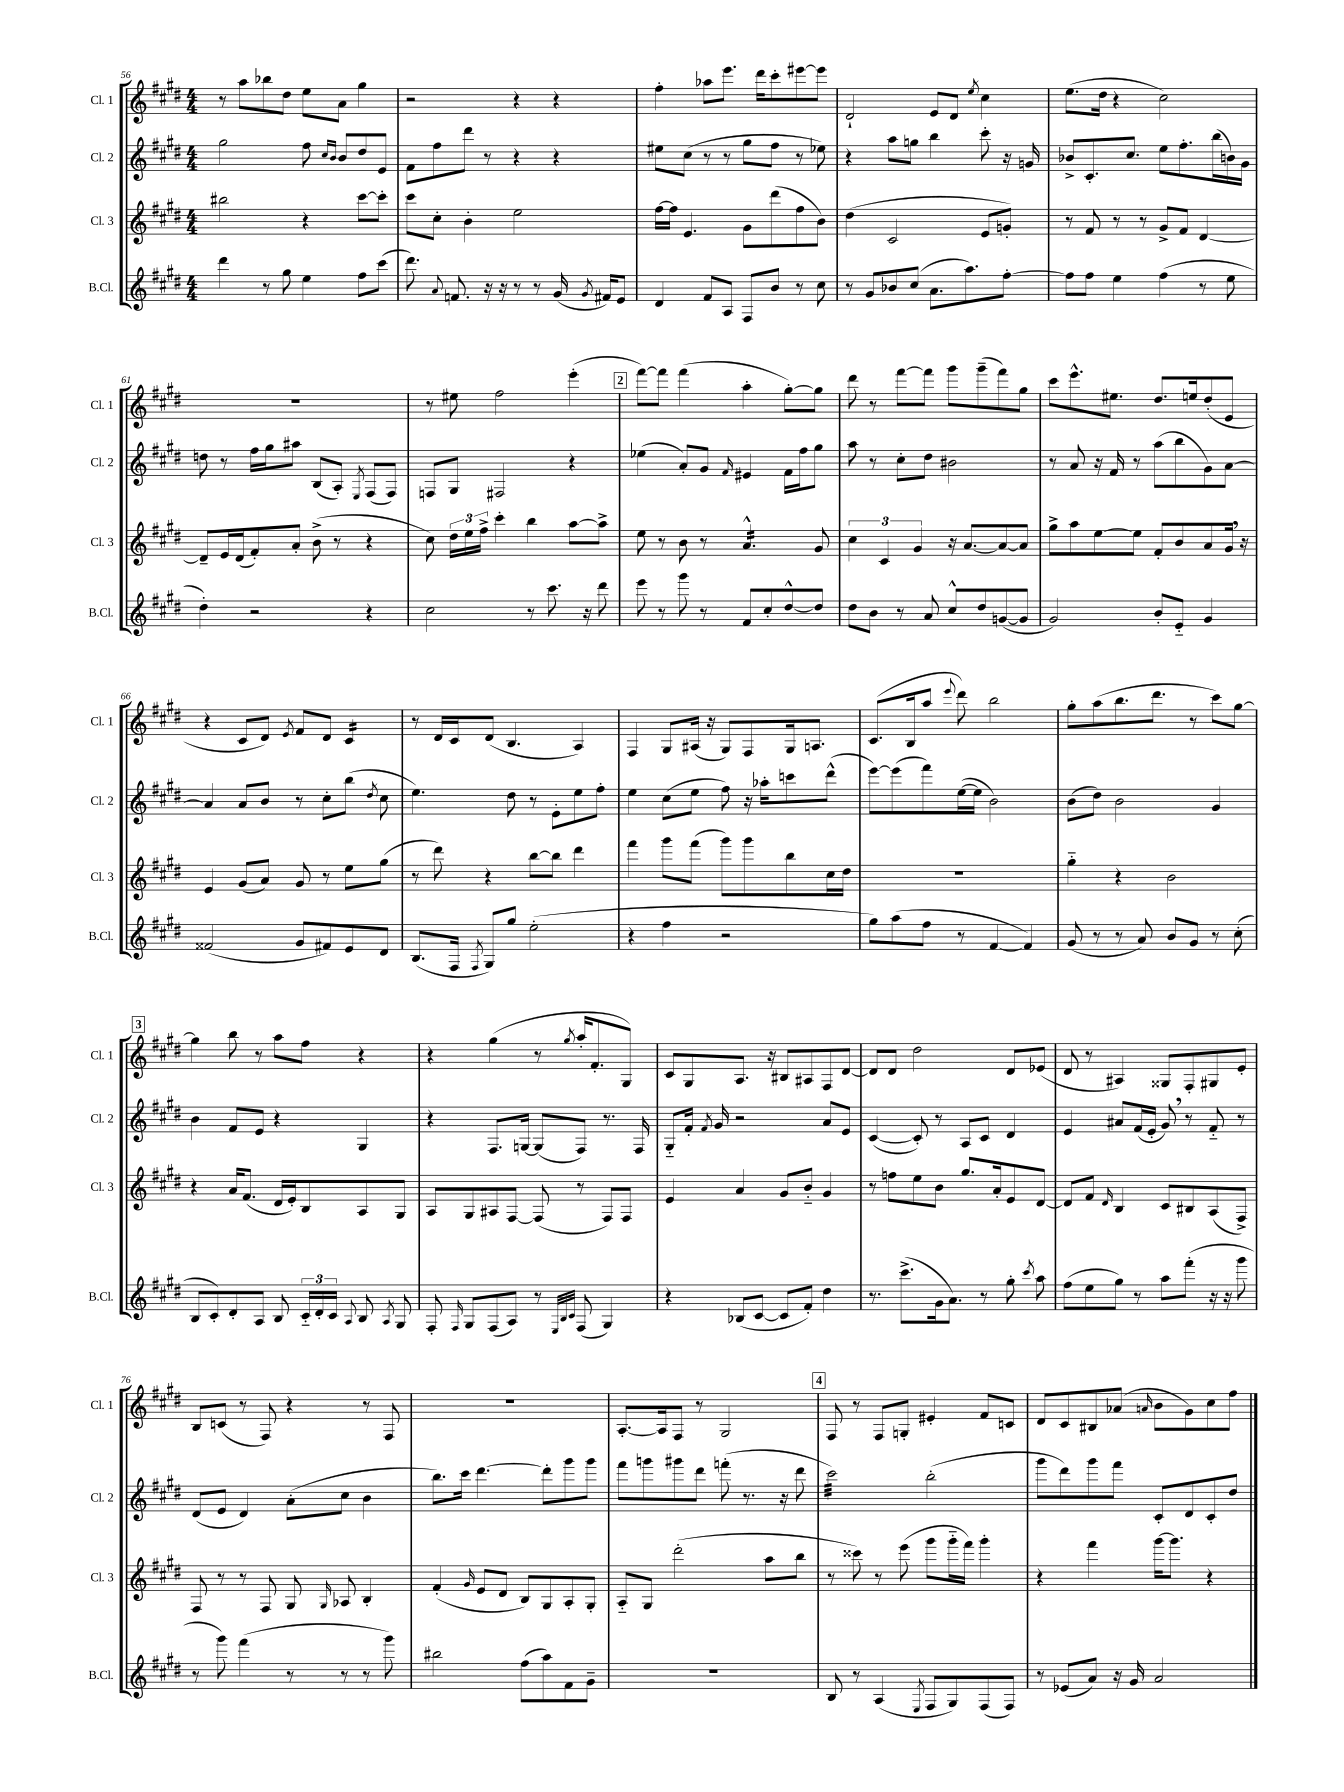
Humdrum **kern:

**kern	**kern	**kern	**kern
*staff4	*staff3	*staff2	*staff1
*clefG2	*clefG2	*clefG2	*clefG2
*k[f#c#g#d#]	*k[f#c#g#d#]	*k[f#c#g#d#]	*k[f#c#g#d#]
*M4/4	*M4/4	*M4/4	*M4/4
4ddd#	2bb#	2gg#	8r
.	.	.	8aa
8r	.	.	8bb-
8gg#	.	.	8dd#
4ee	4r	8ff#	8ee
.	.	16qqcc#	.
.	.	16qqb	.
.	.	8b	8a
8ff#	[8ccc#	8dd#	4gg#
(8ccc#	8ccc#']	8e	.
=	=	=	=
8.ddd#)	8ccc#	8f#	2r
.	8cc#'	8ff#	.
8qqa	.	.	.
8.f	.	.	.
.	4b'	8ddd#	.
16r	.	8r	.
16r	.	.	.
8r	2ee	4r	4r
8r	.	.	.
(16g#	.	4r	4r
8qg#	.	.	.
16f#)	.	.	.
8e	.	.	.
=	=	=	=
4d#	[16ff#	8ee#	4ff#'
.	16ff#]	.	.
.	4.e	(8cc#	.
8f#	.	8r	8aa-
8A	.	8r	8.eee
8F#	8g#	8gg#	.
.	.	.	16ddd#
8b	(8ddd#	8ff#	8ccc#'
8r	8ff#	8r	[8eee#
8cc#	8b)	8ee-)	8eee#]
=	=	=	=
8r	(4dd#	4r	2d#`
8g#	.	.	.
8b-	2c#	8aa	.
(8cc#	.	8gg	.
8.a	.	4bb	8e
.	.	.	8d#
8.aa)	.	.	.
.	.	.	8qee
.	8e	8ccc#'	4cc#
[8ff#'	8g')	16r	.
.	.	16g	.
=	=	=	=
8ff#]	8r	8b-^	(8.ee
8ff#	8f#	8.c#'	.
.	.	.	16dd#
4ee	8r	.	4r
.	.	8.cc#	.
.	8r	.	.
(4ff#	8g#^	8ee	2cc#)
.	8f#	8.ff#'	.
8r	[4d#	.	.
.	.	(16bb	.
8ee	.	16b)	.
.	.	16g#	.
=	=	=	=
4dd#')	8d#~]	8dd	1r
.	16e	8r	.
.	(16d#	.	.
2r	8f#')	16ff#	.
.	.	16gg#	.
.	8a'	8aa#	.
.	(8b^	(8B	.
.	8r	8A')	.
.	.	8qE	.
4r	4r	(8F#	.
.	.	8F#)	.
=	=	=	=
2cc#	8cc#)	8F	8r
.	24dd#	8G#	8ee#
.	24ee	.	.
.	24ff#^	.	.
.	4ccc#'	2F#	2ff#
8r	4bb	.	.
8.ccc#	.	.	.
.	[8aa	4r	(4eee'
16r	.	.	.
8ddd#	8aa^]	.	.
=	=	=	=
8eee	8ee	(4ee-	[8fff#)
8r	8r	.	8fff#]
8ggg#	8b	8a')	(4fff#
8r	8r	8g#	.
.	.	16qqf#	.
8f#	4.a^^	4e#	4aa'
8cc#'	.	.	.
[8dd#^^	.	16f#	[8gg#')
.	.	16ff#	.
8dd#]	8g#	8gg#	8gg#]
=	=	=	=
8dd#	6cc#	8aa	8ddd#
8b	.	8r	8r
.	6c#	.	.
8r	.	8cc#'	[8fff#
.	6g#	.	.
8a	.	8dd#	8fff#]
8cc#^^	16r	2b#	8ggg#
.	[8.a	.	.
8dd#	.	.	(8ggg#~
([8g	8a_	.	8fff#)
8g]	8a]	.	8gg#
=	=	=	=
2g#)	8gg#^	8r	8ccc#
.	8aa	8a	8.eee^^
.	[8ee	16r	.
.	.	16f#	8.ee#
.	8ee]	8r	.
8b'	8f#'	(8aa	8.dd#
8e'~	8b	8bb	.
.	.	.	16ee
4g#	8a	8g#)	(8dd#'
.	16g#	[8a	8e
.	16r	.	.
=	=	=	=
(2f##	4e	4a]	4r
.	(8g#	8a	8c#
.	8a)	8b	8d#)
.	.	.	8qe
8g#	8g#	8r	8f#
8f#)	8r	8cc#'	8d#
8e	8ee	(8bb	4c#
.	.	8qdd#	.
8d#	(8gg#	8cc#	.
=	=	=	=
(8.B	8r	4.ee)	8r
.	8ddd#)	.	16d#
16F#	.	.	16c#
8qF#	.	.	.
8G#)	4r	.	(8d#
8gg#	.	8dd#	4.B
(2ee'	[8bb	8r	.
.	8bb]	8e'	.
.	4ddd#	8ee	4A)
.	.	8ff#'	.
=	=	=	=
4r	4fff#	4ee	4F#
4ff#	8ggg#	(8cc#	8G#
.	(8fff#	8ee	(16A#
.	.	.	16r
2r	8ggg#)	8ff#)	8G#)
.	8ggg#	16r	8F#
.	.	16aa-'	.
.	8bb	8ccc	16G#
.	.	.	8.A
.	16cc#	(8ddd#^^	.
.	16dd#	.	.
=	=	=	=
8gg#)	1r	[8eee)	(8.c#
(8aa	.	(8eee]	.
.	.	.	16B
8ff#	.	8fff#)	8aa
.	.	.	8qqeee
8r	.	([16ee	8ddd#)
.	.	16ee]	.
[4f#	.	2b)	2bb
4f#])	.	.	.
=	=	=	=
(8g#	4gg#'~	(8b	8gg#'
8r	.	8dd#)	(8aa
8r	4r	2b	8.bb
8a)	.	.	.
.	.	.	8.ddd#
8b	2b	.	.
8g#	.	.	8r
8r	.	4g#	8ccc#)
(8cc#'	.	.	[8gg#
=	=	=	=
8B	4r	4b	4gg#]
8c#')	.	.	.
8d#'	16a	8f#	8bb
.	(8.f#	.	.
8A	.	8e	8r
8B	16d#	4r	8aa
.	16e')	.	.
24c#'~	8B	.	8ff#
24d#'	.	.	.
24c#	.	.	.
8qqA	.	.	.
8B	8A	4G#	4r
8qA	.	.	.
8G#	8G#	.	.
=	=	=	=
8F#'	8A	4r	4r
16qqF#	.	.	.
8G#	8G#	.	.
(8F#	8A#	8.F#	(4gg#
8A)	[8F#	.	.
.	.	[16G	.
8r	(8F#]	(8G]	8r
32qqE	.	.	.
32qqB	.	.	.
32qqc#	.	.	8qgg#
(8F#	8r	8F#)	16aa'
.	.	.	8.f#'
4G#)	8F#)	8.r	.
.	8F#	.	8G#)
.	.	16F#	.
=	=	=	=
4r	4e	8G#'~	8c#
.	.	16f#'	8G#
.	.	8qf#	.
.	.	16g#	.
(8B-	4a	2r	8.A
[8c#	.	.	.
.	.	.	16r
8c#]	8g#	.	8B#
8f#')	8b'~	.	8A#
4dd#	4g#	8a	8F#
.	.	8e	[8d#
=	=	=	=
8.r	8r	([4c#	8d#]
.	8ff	.	8d#
(8.ccc#^	.	.	.
.	8ee	8c#'])	2dd#
16g#	8b	8r	.
8.a)	.	.	.
.	8.gg#	8A	.
8r	.	8c#	.
.	16a'	.	.
8gg#'	8e	4d#	8d#
8qccc#	.	.	.
8aa	[8d#	.	(8e-
=	=	=	=
(8ff#	8d#]	4e	8d#
8ee	8f#	.	8r
.	16qqd#	.	.
8gg#)	4B	8a#	4A#)
8r	.	(16f#	.
.	.	16e'	.
8aa	8c#	8g#)	8G##
(8fff#'	8B#	8r	8F#'
16r	(8A	8f#'~	8G#
16r	.	.	.
8ggg#	8F#^)	8r	8e'
=	=	=	=
8r	8F#	(8d#	8B
8ggg#)	8r	8e	(8c
(4fff#	8r	4d#)	8r
.	8F#	.	8F#)
8r	8G#	(8a'	4r
.	16qqG#	.	.
8r	8A-	8cc#	.
8r	4B'	4b	8r
8ggg#)	.	.	8F#
=	=	=	=
2bb#	(4f#'	8.bb)	1r
.	.	16ccc#	.
.	16qqg#	.	.
.	8e	[4.ddd#	.
.	8d#	.	.
(8ff#	8B)	.	.
8aa)	8G#	8ddd#']	.
8f#	8A'	8ggg#	.
8g#~	8G#'	8ggg#	.
=	=	=	=
1r	8A'~	8fff#	[8.A'
.	8G#	8ggg	.
.	.	.	16A]
.	(2ddd#'	8ggg#	8F#
.	.	8ddd#	8r
.	.	(8fff'	2G#
.	.	8.r	.
.	8aa	.	.
.	.	16r	.
.	8bb	8ddd#	.
=	=	=	=
8B	8r	2ccc#)	8F#
8r	8ccc##)	.	8r
(4A	8r	.	8F#
.	(8eee	.	8G'
8qE	.	.	.
8F#	8ggg#	(2bb'	4e#'
8G#)	16ggg#'~	.	.
.	16fff#)	.	.
(8F#	4ggg#'	.	8f#
8F#)	.	.	8c
=	=	=	=
8r	4r	8ggg#	8d#
(8e-	.	8ddd#)	8c#
8a)	4fff#	8ggg#	8B#
16r	.	8fff#	(8a-
16g#	.	.	.
.	.	.	16qqa
2a	[16ggg#	8c#'	8b
.	8.ggg#]	.	.
.	.	8d#	8g#)
.	4r	8c#'	8cc#
.	.	8dd#	8ff#
==	==	==	==
*-	*-	*-	*-
